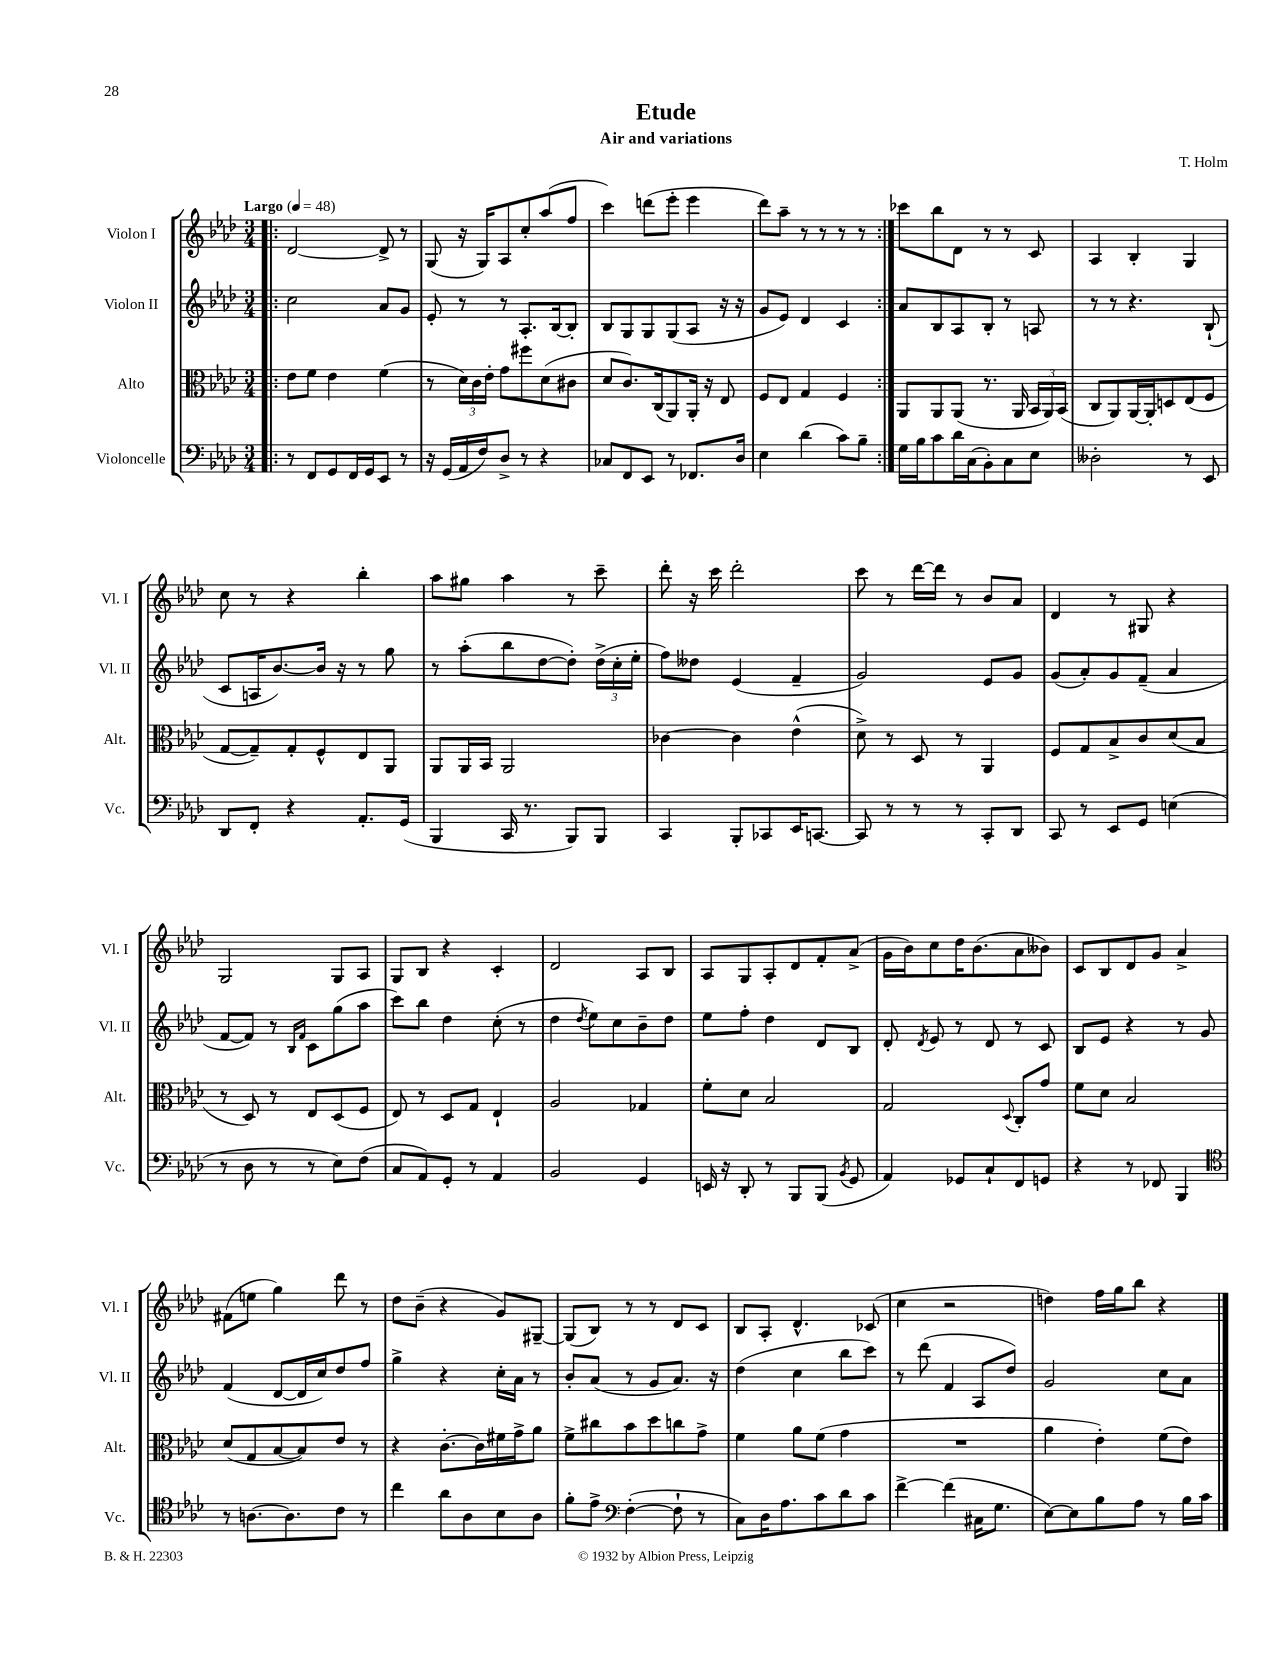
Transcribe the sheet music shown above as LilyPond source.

\header { title = "Etude" composer = "T. Holm" subtitle = "Air and variations" }
<<
\new StaffGroup <<
\new Staff = "s0" \with { instrumentName = "Violon I" shortInstrumentName = "Vl. I" } {
    \clef treble \key aes \major \numericTimeSignature \time 3/4 \tempo "Largo" 4 = 48
    \autoBeamOff \repeat volta 2 { \bar ".|:" des'2~ des'8-> r8 |
    g8( r16 g16[) aes8 c''8-. aes''8( f''8] |
    c'''4) d'''8[( ees'''8]-. ees'''4 |
    des'''8[) aes''8]-- r8 r8 r8 r8 | }
    ces'''8[ bes''8 des'8] r8 r8 c'8 |
    aes4 bes4-. g4 |
    c''8 r8 r4 bes''4-. |
    aes''8[ gis''8] aes''4 r8 c'''8-- |
    des'''8-. r16 c'''16 des'''2-. |
    c'''8 r8 des'''16[~ des'''16] r8 bes'8[ aes'8] |
    des'4 r8 gis8 r4 |
    g2 g8[ aes8] |
    g8[ bes8] r4 c'4-. |
    des'2 aes8[ bes8] |
    aes8[ g8 aes8-. des'8 f'8-. aes'8]->( |
    g'16[ bes'16) c''8 des''16 bes'8.( aes'8 beses'8]) |
    c'8[ bes8 des'8 g'8] aes'4-> |
    fis'8[( e''8] g''4) des'''8 r8 |
    des''8[ bes'8]--( r4 g'8[) gis8]~-- |
    gis8[( bes8]) r8 r8 des'8[ c'8] |
    bes8[ aes8]-. des'4.-^ ces'8( |
    c''4 r2 |
    d''4) f''16[ g''16 bes''8] r4 \bar "|." |
}
\new Staff = "s1" \with { instrumentName = "Violon II" shortInstrumentName = "Vl. II" } {
    \clef treble \key aes \major \numericTimeSignature \time 3/4
    \autoBeamOff \repeat volta 2 { \bar ".|:" c''2 aes'8[ g'8] |
    ees'8-. r8 r8 aes8.[-. bes16~ bes8]-. |
    bes8[ g8 g8 g8( aes8] r16 r16 |
    g'8[ ees'8]) des'4 c'4 | }
    aes'8[ bes8 aes8 bes8]-. r8 a8 |
    r8 r8 r4. bes8-!( |
    c'8[ a16 bes'8.~) bes'16] r16 r8 g''8 |
    r8 aes''8[-.( bes''8 des''8~ des''8]-.) \tuplet 3/2 { des''16[->( c''16-. ees''16]-. } |
    f''8[) deses''8] ees'4( f'4-- |
    g'2) ees'8[ g'8] |
    g'8[( aes'8-.) g'8 f'8]--( aes'4 |
    f'8[~ f'8]) r8 \grace { bes16[ f'16] } c'8[ g''8( aes''8] |
    c'''8[) bes''8] des''4 c''8-.( r8 |
    des''4 \acciaccatura { des''8 } ees''8[) c''8 bes'8-- des''8] |
    ees''8[ f''8]-. des''4 des'8[ bes8] |
    des'8-. \acciaccatura { des'8 } ees'8 r8 des'8 r8 c'8 |
    bes8[ ees'8] r4 r8 g'8 |
    f'4( des'8[~ des'16 c''16) des''8 f''8] |
    g''4-> r4 c''16[-. aes'16] r8 |
    bes'8[-. aes'8]( r8 g'8[ aes'8.]) r16 |
    des''4( c''4 bes''8[ c'''8]) |
    r8 des'''8( f'4 aes8[ des''8]) |
    g'2 c''8[ aes'8] \bar "|." |
}
\new Staff = "s2" \with { instrumentName = "Alto" shortInstrumentName = "Alt." } {
    \clef alto \key aes \major \numericTimeSignature \time 3/4
    \autoBeamOff \repeat volta 2 { \bar ".|:" ees'8[ f'8] ees'4 f'4( |
    r8 \tuplet 3/2 { des'16[) c'16 ees'16]-. } g'8[ fis''8 des'8( cis'8] |
    des'8[ c'8.) c16( aes,8) aes,16]-. r16 ees8 |
    f8[ ees8] g4 f4 | }
    aes,8[ aes,8 aes,8]( r8. aes,16 \tuplet 3/2 { bes,16[ aes,16) bes,16]( } |
    c8[ aes,8) aes,16~ aes,16-. d8 ees8( f8] |
    g8[~ g8--) g8-. f8-^ ees8 aes,8] |
    aes,8[ aes,16 bes,16] aes,2 |
    ces'4~ ces'4 ees'4-^( |
    des'8->) r8 des8 r8 aes,4 |
    f8[ g8 bes8-> c'8 des'8( bes8] |
    r8 des8) r8 ees8[ des8( f8] |
    ees8) r8 des8[ g8] ees4-! |
    aes2 ges4 |
    f'8[-. des'8] bes2 |
    g2 \appoggiatura { des8 } c8[-. g'8] |
    f'8[ des'8] bes2 |
    des'8[( g8 bes8~ bes8) ees'8] r8 |
    r4 c'8.[~-. c'16 fis'16 g'16-> aes'8] |
    f'8[-> cis''8 bes'8 des''8 c''8 g'8]-> |
    f'4 aes'8[ f'8]( g'4 |
    R2. |
    aes'4 ees'4-.) f'8[( ees'8]) \bar "|." |
}
\new Staff = "s3" \with { instrumentName = "Violoncelle" shortInstrumentName = "Vc." } {
    \clef bass \key aes \major \numericTimeSignature \time 3/4
    \autoBeamOff \repeat volta 2 { \bar ".|:" r8 f,8[ g,8 f,16 g,16 ees,8] r8 |
    r16 g,16[( aes,16 f16) des8]-> r8 r4 |
    ces8[ f,8 ees,8] r8 fes,8.[ des16] |
    ees4 des'4( c'8[) bes8]-- | }
    g16[ bes16 c'8 des'16 c16( bes,8-.) c8 ees8] |
    deses2-. r8 ees,8 |
    des,8[ f,8]-. r4 aes,8.[-. g,16]( |
    bes,,4 c,16 r8. bes,,8[) bes,,8] |
    c,4 bes,,8[-. ces,8 ees,16 c,8.]~ |
    c,8 r8 r8 r8 c,8[-. des,8] |
    c,8 r8 ees,8[ g,8] e4( |
    r8 des8 r8 r8 ees8[) f8]( |
    c8[ aes,8) g,8]-. r8 aes,4 |
    bes,2 g,4 |
    e,16 r16 des,8-. r8 bes,,8[ bes,,8]( \acciaccatura { bes,8 } g,8 |
    aes,4) ges,8[ c8-! f,8 g,8] |
    r4 r8 fes,8 bes,,4 |
    \clef tenor r8 a8.[~ a8. c'8] r8 |
    c''4 aes'8[ aes8 bes8 aes8] |
    f'8[-. ees'8]-> \clef bass f4~-.( f8-! r8 |
    c8[) des16 aes8. c'8 des'8 c'8] |
    f'4~-> f'4( cis16[ g8.] |
    ees8[~) ees8 bes8 aes8] r8 bes16[ c'16] \bar "|." |
}
>>
>>
\layout { \context { \Score \remove "Bar_number_engraver" } }
